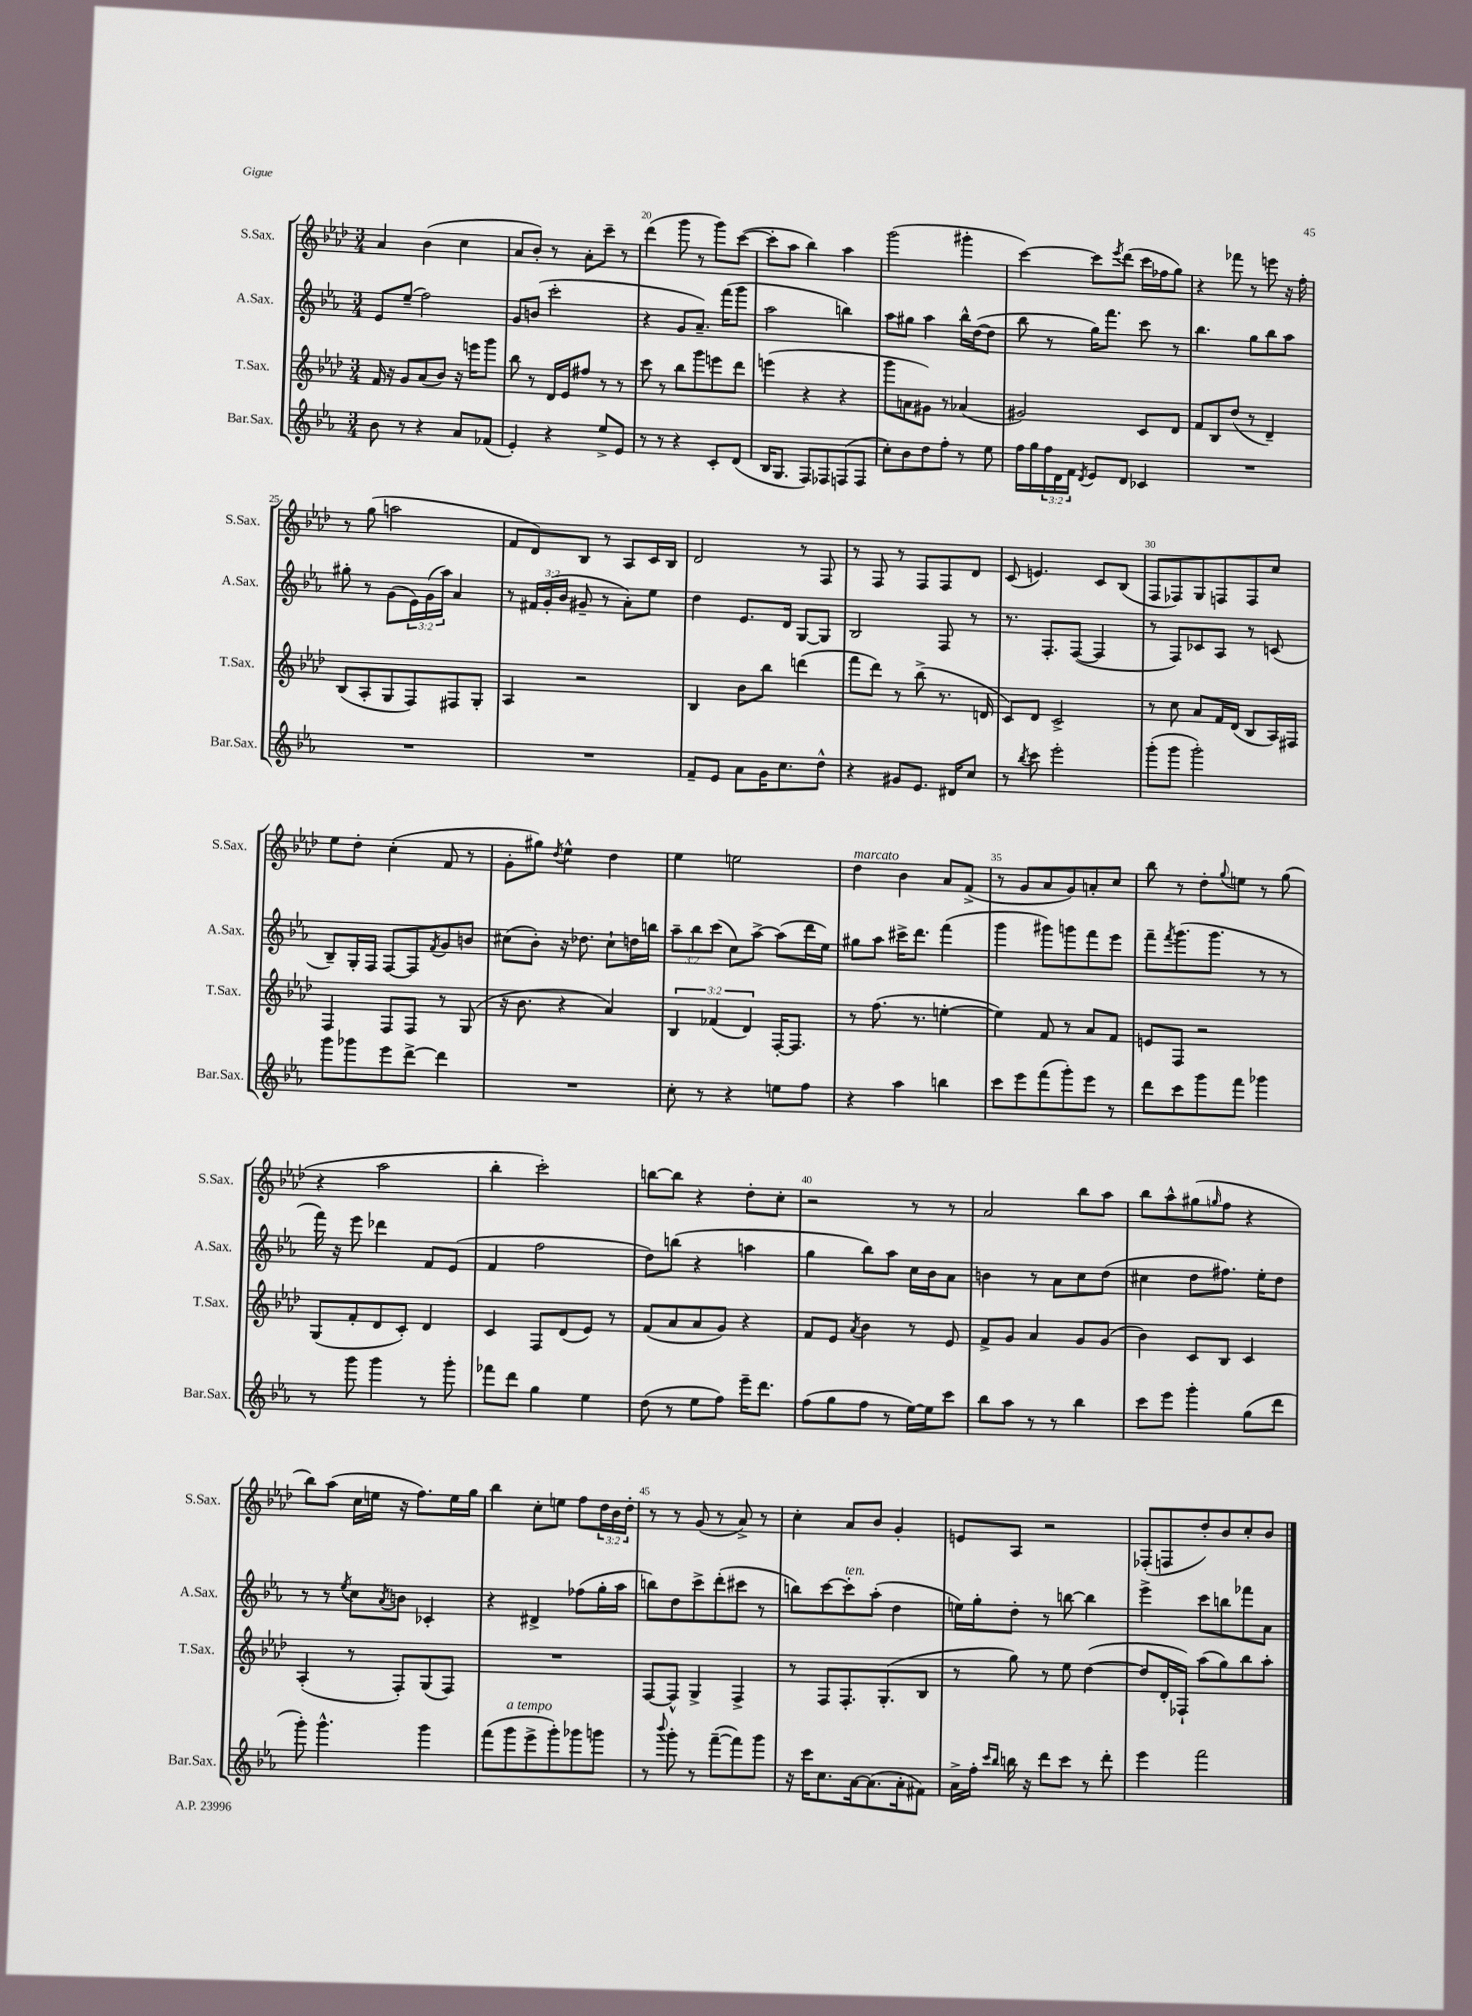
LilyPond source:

<<
\new StaffGroup <<
\new Staff = "s0" \with { instrumentName = "S.Sax." shortInstrumentName = "S.Sax." } {
    \clef treble \key aes \major \numericTimeSignature \time 3/4 \override Staff.TupletNumber.text = #tuplet-number::calc-fraction-text
    aes'4 bes'4( c''4 |
    aes'8 bes'8-.) r8 aes'8-. c'''8-- r8 |
    des'''4( g'''8 r8 g'''8) c'''8~( |
    c'''8-. aes''8 bes''4) aes''4 |
    g'''2( gis'''4-. |
    c'''4~) c'''8 \acciaccatura { ees'''8 } des'''8( c'''16 fes''16 g''8) |
    r4 fes'''8 r8 e'''8 r16 f''16-. |
    r8 g''8( a''2 |
    f'8 des'8) bes8 r8 aes8 c'16 bes16 |
    des'2 r8 f8 |
    r8 f8 r8 f8 f8 des'8 |
    c'8( e'4.) c'8 bes8( |
    f8 fes8) g8 f8 f8 c''8 |
    ees''8 des''8-. c''4-.( f'8 r8 |
    g'8-. gis''8) \acciaccatura { des''8 } ees''4-^ des''4 |
    ees''4 e''2 |
    des''4^\markup { \italic "marcato" } bes'4 aes'8 f'8->( |
    r8 g'8 aes'8 g'8) a'8-. c''8 |
    bes''8 r8 des''8-. \appoggiatura { g''8 } e''8 r8 g''8( |
    r4 aes''2 |
    bes''4-. c'''2-.) |
    b''8~ b''8 r4 des''8-. c''8-. |
    r2 r8 r8 |
    aes'2 bes''8 aes''8 |
    bes''8 aes''8-^ gis''8( \grace { g''16 } f''8 r4 |
    bes''8) aes''8( c''16 e''16 r16 f''8.) e''16 g''16 |
    bes''4 c''8-. e''8 f''8 \tuplet 3/2 { des''16 bes'16 des''16-. } |
    r8 r8 g'8( r8 aes'8->) r8 |
    c''4-. aes'8 bes'8 g'4-. |
    e'8 aes8 r2 |
    fes8-.( f8 des''8-.) bes'8 c''8-. bes'8 \bar "|." |
}
\new Staff = "s1" \with { instrumentName = "A.Sax." shortInstrumentName = "A.Sax." } {
    \clef treble \key ees \major \numericTimeSignature \time 3/4 \override Staff.TupletNumber.text = #tuplet-number::calc-fraction-text
    ees'8 ees''8--( f''2) |
    g'8 b'8( c'''2-. |
    r4 g'8 aes'8.--) f'''16( g'''8 |
    aes''2 b''4) |
    aes''8 gis''8 aes''4 bes''16-^ d''16~( d''8 |
    bes''8 r8 g''16) f'''8. c'''8 r8 |
    bes''4. g''8 bes''8 aes''8 |
    gis''8-. r8 g'8( \tuplet 3/2 { ees'16) g'16( aes''16) } aes'4 |
    r8 \tuplet 3/2 { fis'16 g'16-.( bes'16 } gis'8-- r8 aes'8-.) ees''8 |
    d''4 ees'8. d'16 g8~ g8 |
    bes2 f8 r8 |
    r8. f8.-. f8~( f4 |
    r8 f8) ces'8 aes8 r8 c'8( |
    bes8--) g16-. f16 f8~ f8 \acciaccatura { f'8 } g'8 b'8 |
    cis''8( bes'8-.) r16 des''8. cis''8-! d''16 b''16 |
    \tuplet 3/2 { aes''8-- bes''8 c'''8( } c''8) aes''8~-> aes''8( d'''16 ees''16) |
    gis''8 aes''8 cis'''16-> d'''8. f'''4( |
    g'''4 gis'''8) g'''8 f'''8 ees'''8 |
    f'''8-- \acciaccatura { f'''8 } g'''8.( g'''8. r8 r8 |
    f'''16) r16 ees'''8 des'''4 f'8 ees'8( |
    f'4 f''2 |
    d''8) b''8( r4 a''4 |
    g''4 bes''8) aes''8 c''16 bes'16 aes'8 |
    b'4 r8 aes'8 c''8 d''8( |
    cis''4 d''8 fis''8.) ees''16-. d''8 |
    r8 r8 \acciaccatura { ees''8 } c''8 \acciaccatura { aes'8 } b'8 ces'4-. |
    r4 dis'4-> fes''8( g''16-. aes''16 |
    b''8) d''8 c'''8-> d'''8-.( cis'''8 r8 |
    b''8) c'''8~ c'''8-.^\markup { \italic "ten." } aes''8-.( d''4 |
    e''16) g''16-. d''8-. r8 b''8~ b''4 |
    ees'''4-> c'''8 b''8 fes'''8 aes'8 \bar "|." |
}
\new Staff = "s2" \with { instrumentName = "T.Sax." shortInstrumentName = "T.Sax." } {
    \clef treble \key aes \major \numericTimeSignature \time 3/4 \override Staff.TupletNumber.text = #tuplet-number::calc-fraction-text
    f'16 r16 g'8 aes'8( bes'8) r16 e'''16 g'''8 |
    bes''8 r8 des'16 ees'16 fis''8 r8 r8 |
    c'''8 r8 bes''8 g'''8 e'''8 des'''8 |
    e'''4( r4 r4 |
    g'''8 a'8 gis'8) r8 aes'4( |
    gis'2) c'8 des'8 |
    f'8 bes8 des''8( r8 des'4--) |
    bes8( aes8-. g8 f8) fis8 g8-. |
    aes4 r2 |
    bes4 bes'8 bes''8 d'''4( |
    f'''8 des'''8) r8 bes''8->( r8. d'16 |
    c'8) des'8 c'2-> |
    r8 c''8 aes'8 f'16 des'16( bes8 aes16) fis16 |
    f4 f8 f8 r8 g8( |
    r16 bes'8. r4 aes'4) |
    \tuplet 3/2 { bes4 fes'4( des'4) } f16~-. f8. |
    r8 f''8.( r8. e''4~-. |
    e''4) f'8 r8 aes'8 f'8 |
    e'8 f8 r2 |
    g8( f'8-. des'8 c'8-.) des'4 |
    c'4 f8 des'8( ees'8) r8 |
    f'8( aes'8 aes'8 g'8) r4 |
    f'8 ees'8 \acciaccatura { aes'8 } bes'4 r8 ees'8 |
    f'8-> g'8 aes'4 g'8 g'8( |
    bes'4) c'8 bes8 c'4 |
    aes4-.( r8 f8-.) g8( f8) |
    R2. |
    f8~ f8-^ g4-> f4-> |
    r8 f8 f8.-. g8.-.( bes8 |
    r8 g''8) r8 ees''8 des''4~( |
    des''8 des'16-. fes16-!) aes''8( g''8) bes''8 aes''8-. \bar "|." |
}
\new Staff = "s3" \with { instrumentName = "Bar.Sax." shortInstrumentName = "Bar.Sax." } {
    \clef treble \key ees \major \numericTimeSignature \time 3/4 \override Staff.TupletNumber.text = #tuplet-number::calc-fraction-text
    bes'8 r8 r4 aes'8 fes'8( |
    ees'4-.) r4 ees''8-> ees'8 |
    r8 r8 r4 c'8-. d'8( |
    bes16 g8. f8) fes8 f8( f8 |
    c''8-.) bes'8 d''8 f''8-. r8 ees''8 |
    f''16 g''16 \tuplet 3/2 { f''16 d'16 f'16 } \acciaccatura { d'8 } ees'8 d'8 ces'4 |
    R2. |
    R2. |
    R2. |
    f'8-- ees'8 aes'8 g'16 c''8. d''8-^ |
    r4 gis'8 ees'8. dis'16 c''8 |
    r8 \acciaccatura { bes''8 } c'''8 ees'''2-. |
    g'''8-.( g'''8 g'''2-.) |
    g'''8 ges'''8 ees'''8 d'''8~-> d'''4 |
    R2. |
    c''8-. r8 r4 e''8 f''8 |
    r4 aes''4 b''4 |
    c'''8 ees'''8 f'''8( g'''8-.) ees'''8 r8 |
    d'''8 c'''8 g'''8 f'''8 ges'''4 |
    r8 g'''8 g'''4 r8 g'''8-. |
    fes'''8 d'''8 g''4 ees''4 |
    d''8( r8 ees''8 f''8) ees'''16-- d'''8. |
    f''8( g''8 f''8 r8 ees''16~) ees''16 c'''8 |
    bes''8 aes''8 r8 r8 bes''4 |
    c'''8 ees'''8 g'''4-. g''8( d'''8 |
    g'''8-.) g'''4.-^ g'''4 |
    f'''8( g'''8^\markup { \italic "a tempo" } ees'''8-> g'''8-.) ges'''8 g'''8 |
    r8 \appoggiatura { bes'''8 } g'''8-. r8 f'''8~--( f'''8) g'''8 |
    r16 c'''16 c''8. aes'16~ aes'8.( aes'16-. fis'8) |
    aes'16-> f''16-. \grace { c'''16 bes''16 } b''16 r16 d'''8 c'''8 r8 d'''8-. |
    ees'''4 f'''2 \bar "|." |
}
>>
>>
\layout { \context { \Score currentBarNumber = #18 \override BarNumber.break-visibility = ##(#f #t #t) barNumberVisibility = #(every-nth-bar-number-visible 5) } }
